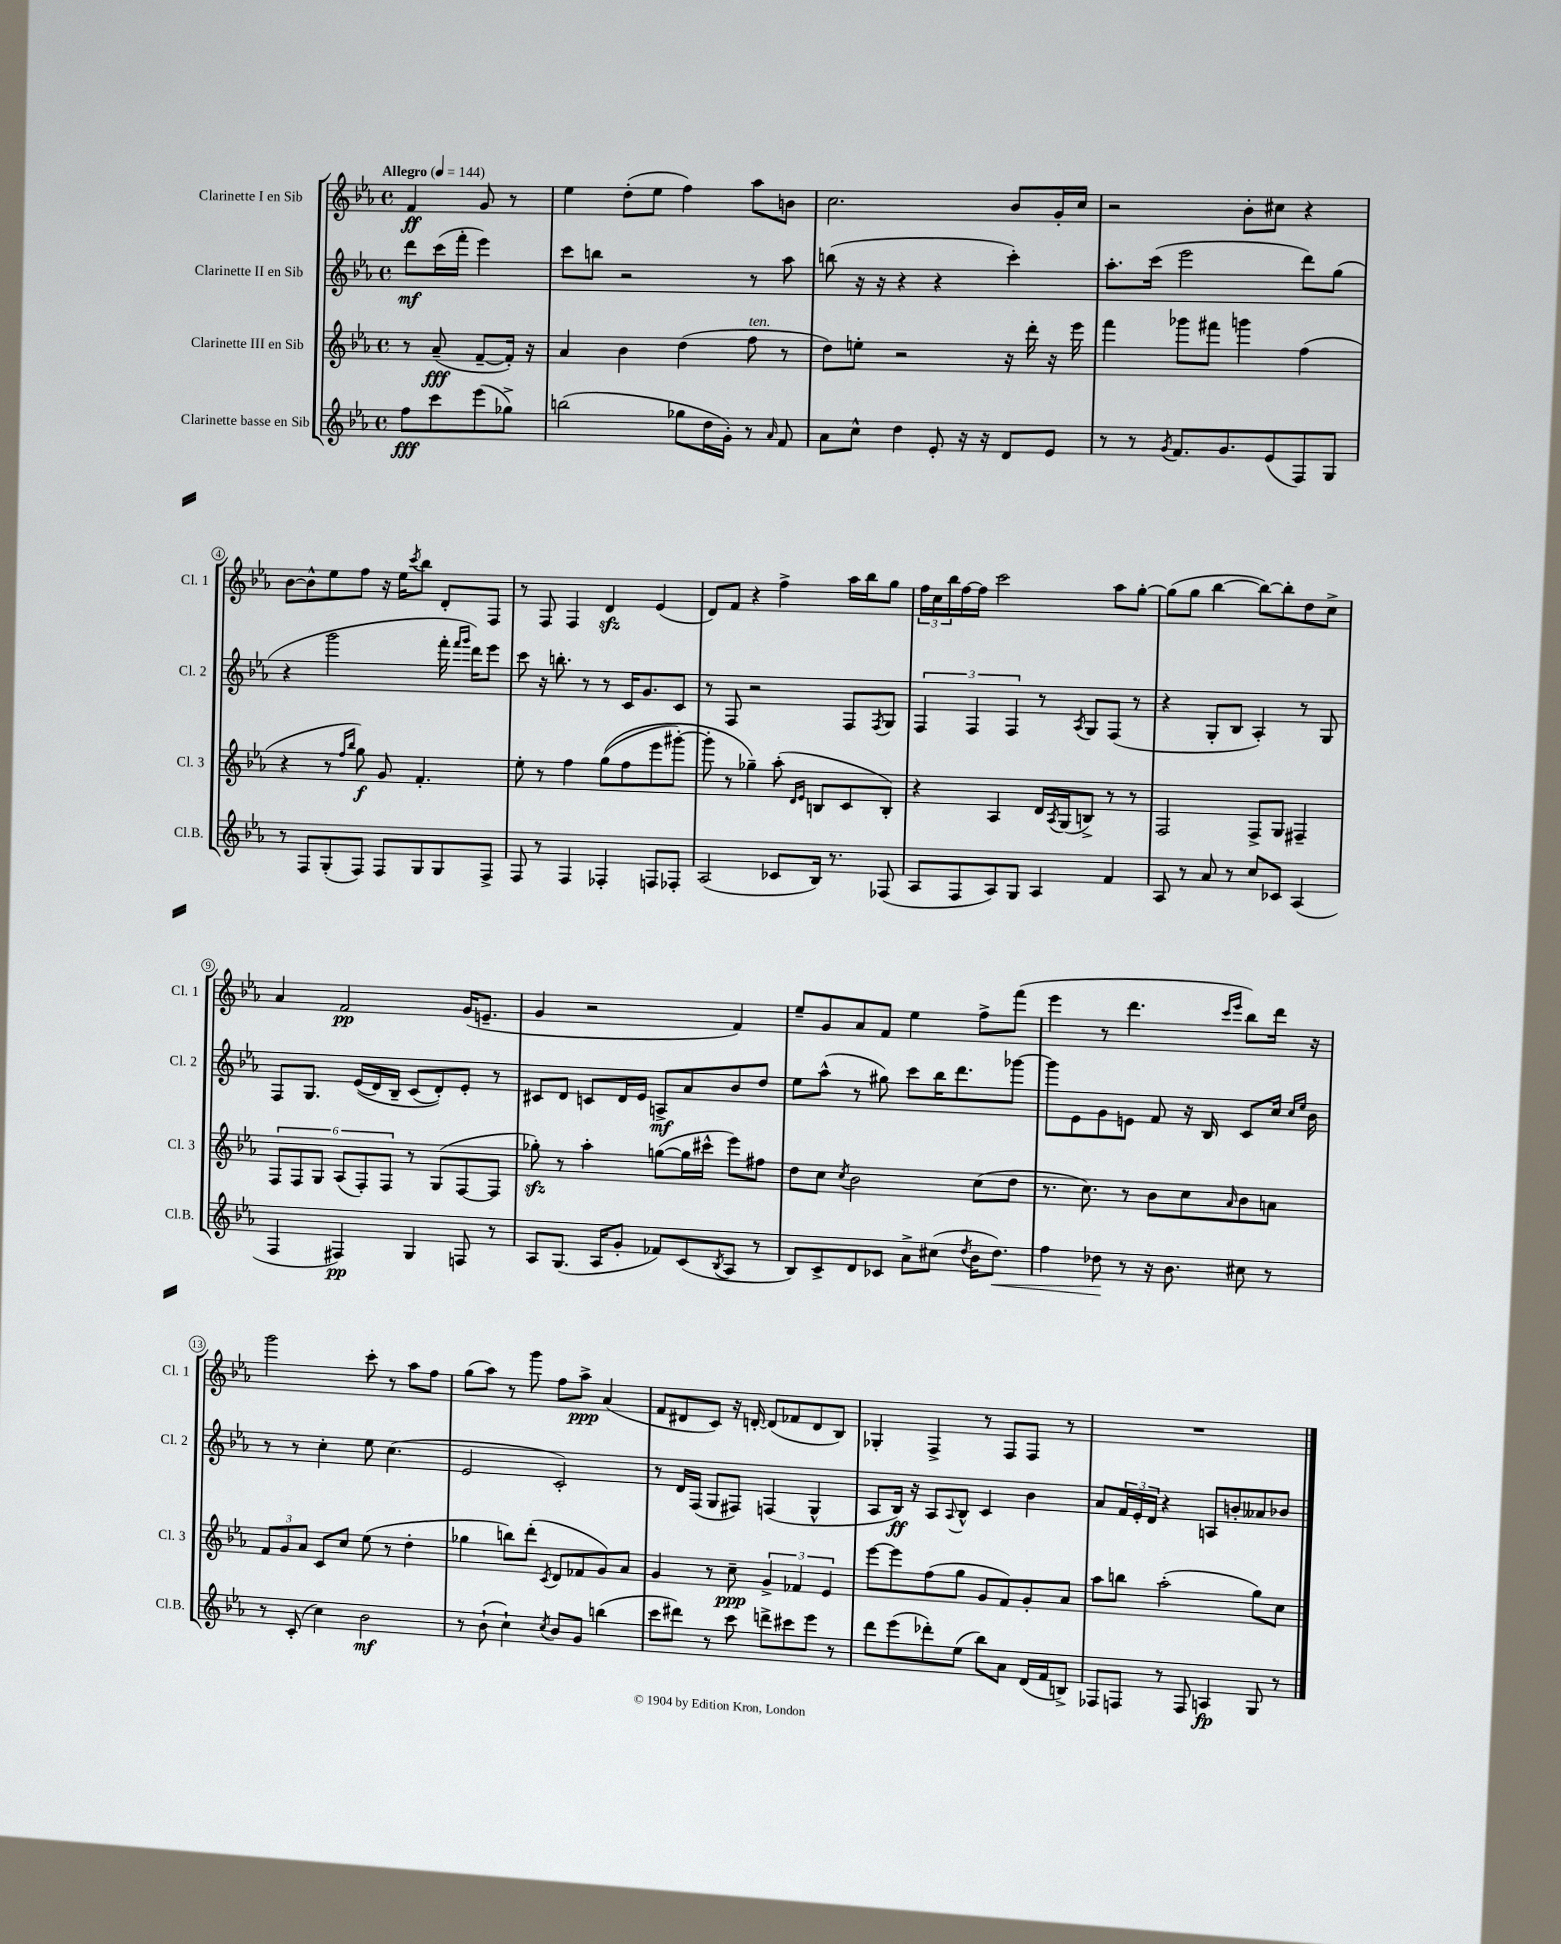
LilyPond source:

<<
\new StaffGroup <<
\new Staff = "s0" \with { instrumentName = "Clarinette I en Sib" shortInstrumentName = "Cl. 1" } {
    \clef treble \key ees \major \defaultTimeSignature \time 4/4 \partial 2 \tempo "Allegro" 4 = 144
    f'4\ff g'8 r8 |
    ees''4 d''8-.( ees''8 f''4) aes''8 b'8 |
    c''2. bes'8 g'16-. c''16 |
    r2 bes'8-. cis''8 r4 |
    bes'8~ bes'8-^ ees''8 f''8 r16 ees''16 \acciaccatura { c'''8 } bes''8 d'8-. f8 |
    r8 f8 f4 d'4\sfz ees'4( |
    d'8) f'8 r4 f''4-> aes''16 bes''16 g''8 |
    \tuplet 3/2 { f''16 c''16 bes''16 } f''16~ f''16 c'''2 aes''8 g''8~-. |
    g''8( g''8 bes''4~ bes''8~) bes''8-. d''8 c''8-> |
    aes'4 f'2\pp g'16( e'8.-- |
    g'4 r2 f'4) |
    ees''8-- g'8 aes'8 f'8 ees''4 f''8-> f'''8( |
    ees'''4 r8 d'''4. \grace { c'''16 ees'''16 } bes''8) d'''16 r16 |
    g'''2 c'''8-. r8 aes''8 f''8 |
    g''8( aes''8) r8 g'''8 f''8 aes''8->\ppp aes'4( |
    f'8 dis'8 c'8) r16 d'16~-. d'8( fes'8 d'8 bes8) |
    ges4-. f4-> r8 f8 f8 r8 |
    R1 \bar "|." |
}
\new Staff = "s1" \with { instrumentName = "Clarinette II en Sib" shortInstrumentName = "Cl. 2" } {
    \clef treble \key ees \major \defaultTimeSignature \time 4/4 \partial 2
    d'''8\mf c'''16( f'''16-. ees'''4) |
    c'''8 b''8 r2 r8 aes''8 |
    b''8( r16 r16 r4 r4 c'''4-.) |
    aes''8.-. c'''16( ees'''2 d'''8) g''8( |
    r4 g'''2 f'''16-. \grace { f'''16 g'''16 } d'''16) ees'''8 |
    c'''8 r16 b''8.-. r8 r8 c'16 g'8. c'8 |
    r8 f8 r2 f8 \acciaccatura { f8 } g8 |
    \tuplet 3/2 { f4 f4 f4 } r8 \acciaccatura { aes8 } g8 f8( r8 |
    r4 g8-. bes8 aes4-.) r8 g8 |
    f8 g8. ees'16(\( d'16) bes16-- c'8( d'8-.)\) ees'8-. r8 |
    cis'8 d'8 c'8 d'16 ees'16 a8->\mf aes'8 bes'8 d''8 |
    ees''8 aes''8-^( r8 gis''8) c'''8 bes''16 d'''8. ges'''8~ |
    ges'''8 ees'8 g'8 e'8 f'8 r16 bes16 c'8 c''16 \grace { c''16 ees''16 } bes'16 |
    r8 r8 c''4-. ees''8 c''4.( |
    ees'2 c'2-.) |
    r8 d'16 f16( g8 fis8) f4( g4-^ |
    aes8 bes16\ff) r16 aes8 \appoggiatura { aes8 } bes8-^ c'4 bes'4 |
    aes'8 \tuplet 3/2 { f'16 ees'16-. d'16 } r4 a8 b'8-. aeses'8 bes'8 \bar "|." |
}
\new Staff = "s2" \with { instrumentName = "Clarinette III en Sib" shortInstrumentName = "Cl. 3" } {
    \clef treble \key ees \major \defaultTimeSignature \time 4/4 \partial 2
    r8 aes'8--\fff( f'8~-- f'16-.) r16 |
    aes'4 bes'4 d''4( f''8^\markup { \italic "ten." } r8 |
    d''8) e''8-. r2 r16 d'''16-. r16 ees'''16 |
    f'''4 ges'''8 fis'''8 g'''4 f''4( |
    r4 r8 \grace { f''16 bes''16 } g''8\f) g'8 f'4.-. |
    ees''8-. r8 f''4 g''8(\( f''8 ees'''8 gis'''8~-.) |
    gis'''8-. r8 ges''4--\) aes''8-.( \grace { d'16 ees'16 } b8 c'8 b8-.) |
    r4 aes4 d'16 \acciaccatura { aes8 } g16( b8->) r8 r8 |
    f2 f8-> g8 fis4-- |
    \tuplet 6/4 { f8 f8 g8 aes8( f8-.) f8 } r8 g8( f8~ f8 |
    ges''8-.\sfz) r8 aes''4-. g''8~( g''16 cis'''16-^ ees'''8) fis''8 |
    d''8 c''8 \acciaccatura { c''8 } bes'2 c''8( d''8 |
    r8. c''8.) r8 bes'8 c''8 \grace { aes'16 } bes'8 a'8 |
    \tuplet 3/2 { f'8 g'8 aes'8 } c'8 c''8 ees''8( r8 d''4-. |
    ges''4 b''8) d'''8-.( \acciaccatura { c'8 } d'8 fes'8 g'8) aes'8 |
    g'4 r8 c''8--\ppp \tuplet 3/2 { g'4-> fes'4 ees'4 } |
    ees'''8~ ees'''8 f''8( g''8 g'8 f'8) g'8-. aes'8 |
    aes''8 b''8 aes''2-.( g''8) c''8 \bar "|." |
}
\new Staff = "s3" \with { instrumentName = "Clarinette basse en Sib" shortInstrumentName = "Cl.B." } {
    \clef treble \key ees \major \defaultTimeSignature \time 4/4 \partial 2
    f''8\fff c'''8 ees'''8( ges''8->) |
    b''2( ges''8 d''16 g'16-.) r8 \grace { aes'16 } f'8 |
    aes'8 c''8-^ d''4 ees'8-. r16 r16 d'8 ees'8 |
    r8 r8 \acciaccatura { g'8 } f'8. g'8. ees'8( f8) g8 |
    r8 f8 g8-.( f8) f8 g8 g8 f8-> |
    f8 r8 f4 fes4-. f8 fes8-. |
    aes2( ces'8 bes16) r8. fes8( |
    aes8 f8 aes8) g8 aes4 f'4 |
    aes8 r8 aes'8 r8 c''8 ces'8 aes4( |
    f4 fis4\pp) g4 f8 r8 |
    aes8 g8.( aes16 g'8-. fes'8) c'8( \acciaccatura { bes8 } aes8 r8 |
    bes8) c'8-> d'8 ces'8 aes'8-> cis''8( \acciaccatura { d''8 } bes'16 d''8.\<) |
    f''4 des''8\! r8 r16 bes'8. cis''8 r8 |
    r8 c'8-.( c''4) bes'2\mf |
    r8 bes'8-!( c''4-!) \acciaccatura { c''8 } bes'8 g'8 b''4( |
    c'''8 dis'''8) r8 c'''8 d'''8-> cis'''8 ees'''8 r8 |
    d'''8 ees'''8( des'''8-.) ees''8( bes''8) aes'8 d'16( f'16 b8->) |
    fes8 f8 r8 f8 a4\fp g8 r8 \bar "|." |
}
>>
>>
\layout { \context { \Score \override BarNumber.stencil = #(make-stencil-circler 0.1 0.3 ly:text-interface::print) } }
